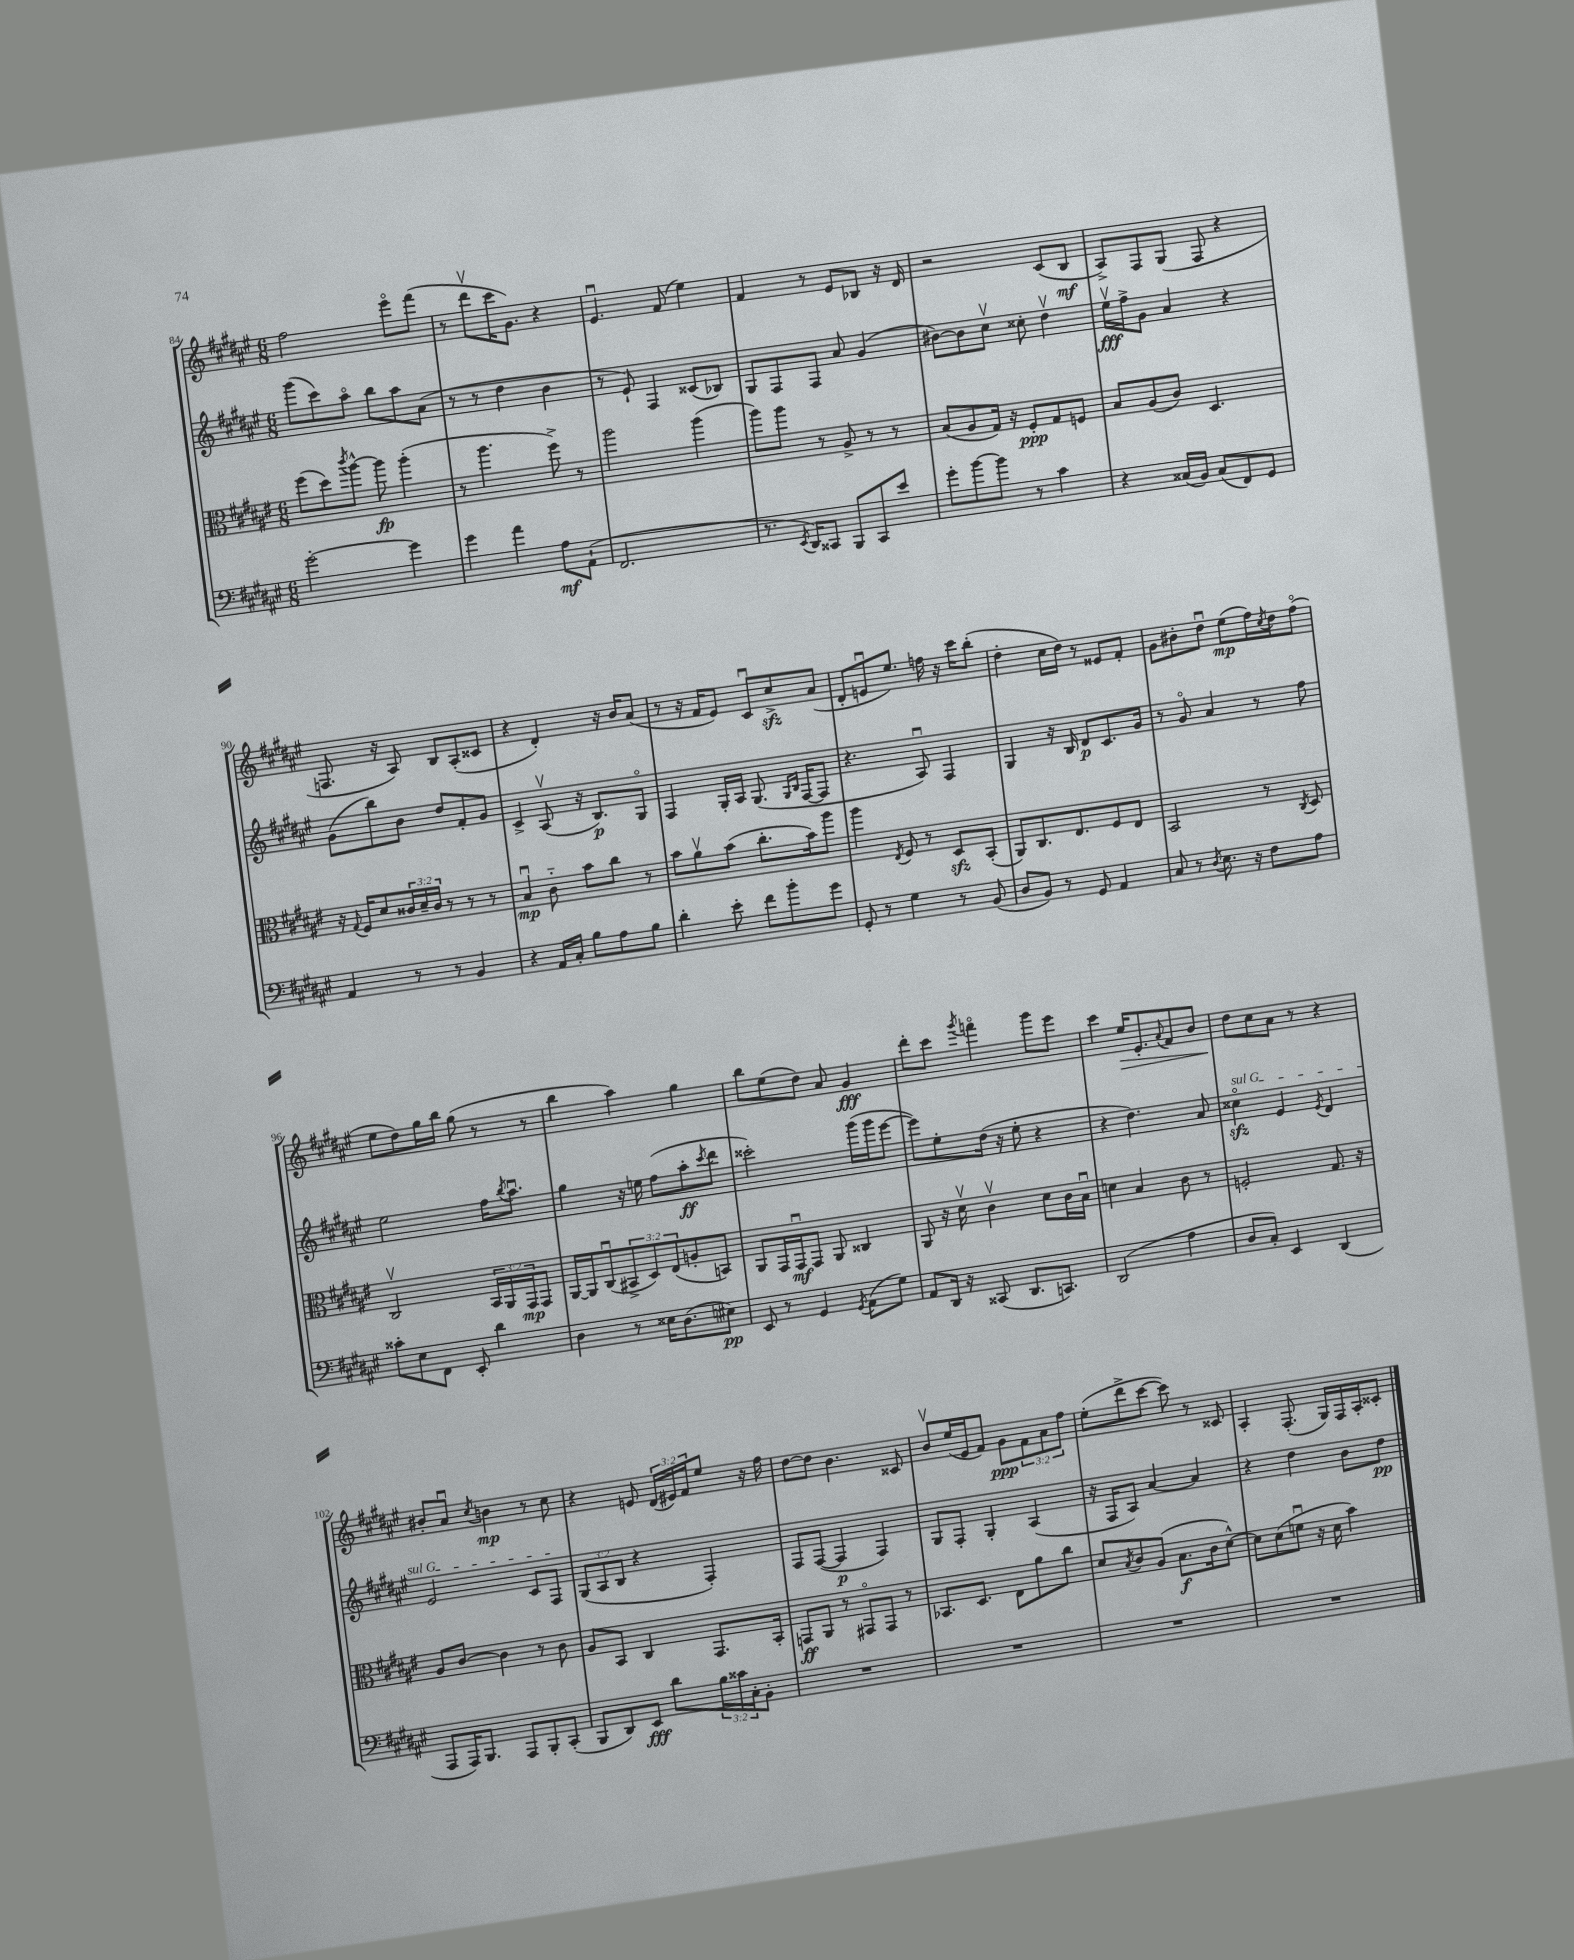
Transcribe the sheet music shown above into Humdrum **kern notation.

**kern	**dynam	**kern	**dynam	**kern	**dynam	**kern	**dynam
*part4	*part4	*part3	*part3	*part2	*part2	*part1	*part1
*staff4	*staff4	*staff3	*staff3	*staff2	*staff2	*staff1	*staff1
*clefF4	*	*clefC3	*	*clefG2	*	*clefG2	*
*k[f#c#g#d#a#e#]	*	*k[f#c#g#d#a#e#]	*	*k[f#c#g#d#a#e#]	*	*k[f#c#g#d#a#e#]	*
*M6/8	*	*M6/8	*	*M6/8	*	*M6/8	*
=84	=84	=84	=84	=84	=84	=84	=84
[2g#'\	.	(8ff#\L	.	(8ggg#\L	.	2ff#\	.
.	.	8dd#\)	.	8ccc#\)	.	.	.
.	.	8qccc#/	.	.	.	.	.
.	.	[8aa#^^\J	.	8aa#\J	.	.	.
.	.	8aa#\]	fp	8bb\L	.	.	.
4g#\]	.	(4aa#'\	.	8aa#\	.	8eee#\L	.
.	.	.	.	(8a#\J	.	(8fff#\J	.
=85	=85	=85	=85	=85	=85	=85	=85
4g#\	.	8r	.	8r	.	8r	.
.	.	4.aa#\	.	8r	.	8ddd#v\L	.
4a#\	.	.	.	4dd#\	.	16ccc#\K	.
.	.	.	.	.	.	8.g#\J)	.
8A#\L	mf	8ff#^\)	.	4b\	.	4r	.
(8AA#`\J	.	8r	.	.	.	.	.
=86	=86	=86	=86	=86	=86	=86	=86
2.FF#/	.	2aa#\	.	8r	.	4.e#u/	.
.	.	.	.	8e#`/)	.	.	.
.	.	.	.	4F#/	.	.	.
.	.	.	.	.	.	(8f#/	.
.	.	(4aa#\	.	(8c##X/L	.	4ee#\)	.
.	.	.	.	8B-X/J)	.	.	.
=87	=87	=87	=87	=87	=87	=87	=87
8.r	.	8aa#\L)	.	8G#/L	.	4f#/	.
.	.	8aa#\J	.	8F#/	.	.	.
8qEE#/	.	.	.	.	.	.	.
16DD#/KL)	.	.	.	.	.	.	.
8CC##X/J	.	8r	.	8F#/J	.	8r	.
8BBB/L	.	8A#^/	.	8a#/	.	8e#/L	.
8CC##/	.	8r	.	(4g#/	.	8B-X/J	.
8e#/J	.	8r	.	.	.	16r	.
.	.	.	.	.	.	16d#/	.
=88	=88	=88	=88	=88	=88	=88	=88
8g#'\L	.	(8B/L	.	[8b#X\L)	.	2r	.
[8b\	.	8A#/	.	8b#\]	.	.	.
8b\J]	.	16G#/Jk)	.	8cc#v\J	.	.	.
.	.	16r	.	.	.	.	.
8r	.	8F#'/L	ppp	8cc##X'\	.	.	.
4c#\	.	8G#/	.	4dd#v\	.	(8c#/L	.
.	.	8Fn/J	.	.	.	8B/J	mf
=89	=89	=89	=89	=89	=89	=89	=89
4r	.	8B/L	.	16ee#v\LL	fff	8A#^/L)	.
.	.	.	.	16ff#^\J	.	.	.
.	.	(8A#/	.	8g#\J	.	8F#/	.
(16C##X/LL	.	8c#/J)	.	4a#/	.	(8G#/J	.
16BB/JJ)	.	.	.	.	.	.	.
(8C##/L	.	4.D#/	.	.	.	8F#/	.
8FF#/)	.	.	.	4r	.	4r	.
8GG#/J	.	.	.	.	.	.	.
!!LO:LB:g=z
=90	=90	=90	=90	=90	=90	=90	=90
4AA#/	.	16r	.	(8g#\L	.	8.Fn/	.
.	.	8qqG#/	.	.	.	.	.
.	.	16F#/KL	.	.	.	.	.
.	.	8d#/	.	8bb\)	.	.	.
.	.	.	.	.	.	16r	.
8r	.	24c##X/L	.	8b\J	.	8A#/)	.
.	.	24d#~/	.	.	.	.	.
.	.	24c##/JJ	.	.	.	.	.
8r	.	8r	.	8dd#/L	.	8B/L	.
4BB/	.	8r	.	8f#'/	.	(8A#'/	.
.	.	8r	.	8g#/J	.	8c##X/J	.
=91	=91	=91	=91	=91	=91	=91	=91
4r	.	4Bu/	mp	4c#^/	.	4r	.
16AA#/LL	.	8c#\	.	(8A#v/	.	4d#'/)	.
16C#'/JJ	.	.	.	.	.	.	.
8B\L	.	8b\L	.	16r	.	.	.
.	.	.	.	8.B/L)	p	.	.
8A#\	.	8cc#\J	.	.	.	16r	.
.	.	.	.	.	.	16b/KL	.
8B\J	.	8r	.	8G#/J	.	(8a#/J	.
=92	=92	=92	=92	=92	=92	=92	=92
4d#'\	.	8b\L	.	4F#/	.	8r	.
.	.	8a#v\	.	.	.	16r	.
.	.	.	.	.	.	16f#/KL	.
8e#'\	.	(8b\J	.	16G#'/LL	.	8e#/J)	.
.	.	.	.	16A#/JJ	.	.	.
8f#\L	.	8.cc#'\L	.	(8.G#/	.	8c#u/L	.
8b'\	.	.	.	.	.	8cc#zz^/	.
.	.	.	.	16qqG#/LL	.	.	.
.	.	.	.	16qqB/JJ	.	.	.
.	.	16b\k)	.	[16F#/KL	.	.	.
8g#\J	.	8aa#\J	.	8F#/J]	.	(8a#/J	.
=93	=93	=93	=93	=93	=93	=93	=93
8GG#'/	.	4aa#\	.	4.r	.	8d#'/L	.
8r	.	.	.	.	.	8enu/	.
.	.	8qE#/	.	.	.	.	.
4G#\	.	8F#/	.	.	.	8.ee#/J)	.
.	.	8r	.	8A#u/)	.	.	.
.	.	.	.	.	.	16ffn\	.
8r	.	8D#zz/L	.	4F#/	.	16r	.
.	.	.	.	.	.	16ccc#\KL	.
(8BB/	.	(8BB'/J	.	.	.	(8bb'\J	.
=94	=94	=94	=94	=94	=94	=94	=94
8D#/L	.	8AA#/L)	.	4G#/	.	4dd#'\	.
8BB/J)	.	8.C#/	.	.	.	.	.
8r	.	.	.	16r	.	16cc#\LL	.
.	.	8.E#/	.	16B/	.	16dd#\JJ)	.
8GG#/	.	.	.	8d#/L	p	8r	.
4AA#/	.	8F#/	.	8.c#/	.	8e##X/L	.
.	.	8E#/J	.	.	.	8f#'/J	.
.	.	.	.	16g#/Jk	.	.	.
=95	=95	=95	=95	=95	=95	=95	=95
8C#/	.	2BB/	.	8r	.	8g#\L	.
8r	.	.	.	8g#/	.	8b#X'\	.
8qD#/	.	.	.	.	.	.	.
8.E#\	.	.	.	4a#/	.	8dd#u\J	.
.	.	.	.	.	.	(8ee#\L	mp
16r	.	.	.	.	.	.	.
8F#\L	.	8r	.	8r	.	16ff#\L)	.
.	.	.	.	.	.	8qcc#/	.
.	.	.	.	.	.	16dd#\J	.
.	.	8qC#/	.	.	.	.	.
8A#\J	.	8D#/	.	8ff#\	.	(8ff#\J	.
!!LO:LB:g=z
=96	=96	=96	=96	=96	=96	=96	=96
8c##X'\L	.	2C#v/	.	2ee#\	.	8ee#\L	.
8E#\	.	.	.	.	.	8dd#\)	.
8FF#\J	.	.	.	.	.	16gg#\L	.
.	.	.	.	.	.	16bb\JJ	.
8EE#'/	.	.	.	.	.	(8gg#\	.
4d#\	.	24BB/LL	.	16ff#\KL	.	8r	.
.	.	24AA#/	.	.	.	.	.
.	.	.	.	8qbb/	.	.	.
.	.	.	.	8.aa#u\J	.	.	.
.	.	24GG#/J	mp	.	.	.	.
.	.	8GG#/J	.	.	.	8r	.
=97	=97	=97	=97	=97	=97	=97	=97
4D#\	.	[16AA#/LL	.	4gg#\	.	4bb\	.
.	.	16AA#/J]	.	.	.	.	.
.	.	(8C#u/	.	.	.	.	.
8r	.	12BB#X^/	.	16r	.	4aa#\)	.
.	.	.	.	16een\	.	.	.
.	.	12D#/)	.	.	.	.	.
16E##X\KL	.	.	.	(8ff#\L	.	.	.
.	.	(12E#/	.	.	.	.	.
(8.D#\	.	.	.	.	.	.	.
.	.	8An'/	.	8aa#'\	ff	4gg#\	.
.	.	.	.	8qccc#/	.	.	.
8E#X\J)	pp	8BBn/J)	.	8ddd#\J	.	.	.
=98	=98	=98	=98	=98	=98	=98	=98
8EE#/	.	8AA#/L	.	2ccc##X'\)	.	8bb\L	.
8r	.	16GG#/L	.	.	.	(8ee#\	.
.	.	16GG#u/J	mf	.	.	.	.
4GG#/	.	8GG#/J	.	.	.	8dd#\J)	.
.	.	8AA#/	.	.	.	8a#/	.
8qGG#/	.	.	.	.	.	.	.
(8AA#\L	.	4C##X/	.	(16ggg#\LL	.	4g#/	fff
.	.	.	.	16ggg#\J	.	.	.
8G#\J)	.	.	.	[8eee#\J	.	.	.
=99	=99	=99	=99	=99	=99	=99	=99
8AA#/L	.	8AA#/	.	8eee#\L])	.	8ddd#'\L	.
16DD#/Jk	.	16r	.	8ee#'\	.	8ccc#\J	.
16r	.	16d#v\	.	.	.	.	.
.	.	.	.	.	.	8qggg#/	.
(8CC##X/	.	4c#v\	.	(16dd#\Jk	.	4fffn\	.
.	.	.	.	16r	.	.	.
8.DD#/L	.	.	.	8ee#'\	.	.	.
.	.	8d#\L	.	4r	.	8ggg#\L	.
8.CCn/J)	.	.	.	.	.	.	.
.	.	16c#\L	.	.	.	8eee#\J	.
.	.	16Bu\JJ	.	.	.	.	.
=100	=100	=100	=100	=100	=100	=100	=100
(2DD#/	.	4dn\	.	4r	.	4ccc#\	.
!	!	!	!	!	!	!	!LO:HP:b
.	.	4B/	.	4.dd#\)	.	16ee#/KL	>
.	.	.	.	.	.	8.e#'/	.
.	.	.	.	.	.	8qqa#/	.
4A#\	.	8c#\	.	.	.	8f#/	.
.	.	8r	.	8a#/	.	8b/J	.
=101	=101	=101	=101	=101	=101	=101	=101
!	!	!	!	!LO:TX:a:i:t=sul G	!	!	!
8D#/L	.	2Fn'/	.	4cc##Xzz\	.	8dd#\L	.
8C#'/J)	.	.	.	.	.	8cc#\	]
4EE#/	.	.	.	4e#/	.	8a#\J	.
.	.	.	.	.	.	8r	.
.	.	.	.	8qe#/	.	.	.
(4DD#/	.	8.G#/	.	4d#/	.	4r	.
.	.	16r	.	.	.	.	.
!!LO:LB:g=z
=102	=102	=102	=102	=102	=102	=102	=102
8AAA#/L	.	8A#/L	.	2e#/	.	8b#X'/L	.
16AAA#/K)	.	[8c#/J	.	.	.	8a#u/J	.
8.BBB/J	.	.	.	.	.	.	.
.	.	.	.	.	.	8qcc#/	.
.	.	4c#\]	.	.	.	4bn\	mp
8AAA#/L	.	.	.	.	.	.	.
8BBB'/	.	8r	.	8c#/L	.	8r	.
(8CC#'/J	.	8c#\	.	8F#/J	.	8cc#\	.
=103	=103	=103	=103	=103	=103	=103	=103
8BBB/L	.	8A#/L	.	(12G#/L	.	4r	.
.	.	.	.	12A#/	.	.	.
8DD#/)	.	8BB/J	.	.	.	.	.
.	.	.	.	12B/J	.	.	.
8EE#/J	fff	4C#/	.	4r	.	8en/	.
8d#\L	.	.	.	.	.	(24d#/LL	.
.	.	.	.	.	.	24e#X/)	.
.	.	.	.	.	.	24f#/J	.
24B\L	.	8.GG#/L	.	4F#'/)	.	8ee#/J	.
24c##X\	.	.	.	.	.	.	.
24C#'\J	.	.	.	.	.	.	.
8BB'\J	.	.	.	.	.	16r	.
.	.	16BB'/Jk	.	.	.	16ff#\	.
=104	=104	=104	=104	=104	=104	=104	=104
2.r	.	8GGn/L	ff	8F#/L	.	[8dd#\L	.
.	.	8AA#/J	.	([8F#/J	.	8dd#\J]	.
.	.	8r	.	4F#/]	p	4.b\	.
.	.	8GG#X/L	.	.	.	.	.
.	.	8GG#/J	.	4F#/)	.	.	.
.	.	8r	.	.	.	8c##X/	.
=105	=105	=105	=105	=105	=105	=105	=105
2.r	.	8.BB-X/L	.	8G#/L	.	8bv/L	.
.	.	.	.	8F#'/J	.	(16ee#/L	.
.	.	8.D#/J	.	.	.	16e#/J	.
.	.	.	.	4G#'/	.	8f#/J)	.
.	.	8E#\L	.	.	.	8g#\L	ppp
.	.	8a#\	.	(4A#/	.	12f#\	.
.	.	.	.	.	.	12a#\	.
.	.	8cc#\J	.	.	.	.	.
.	.	.	.	.	.	12ff#\J	.
=106	=106	=106	=106	=106	=106	=106	=106
2.r	.	8d#/L	.	16r	.	(8ee#'\L	.
.	.	.	.	16F#/KL	.	.	.
.	.	8qB/	.	.	.	.	.
.	.	8c#/	.	8A#/J)	.	8ddd#^\	.
.	.	(8A#/J	.	[4a#/	.	[8ccc#\J	.
.	.	8.B\L	f	.	.	8ccc#\])	.
.	.	.	.	4a#/]	.	8r	.
.	.	16c#\k	.	.	.	.	.
.	.	[8d#^^\J)	.	.	.	8c##X/	.
=107	=107	=107	=107	=107	=107	=107	=107
2.r	.	8d#\L]	.	4r	.	4A#'/	.
.	.	(8d#\	.	.	.	.	.
.	.	8fnu\J	.	4dd#\	.	(8.F#'/	.
.	.	16r	.	.	.	.	.
.	.	16d#\	.	.	.	16G#/LL)	.
.	.	4b\)	.	8b\L	.	16F#/	.
.	.	.	.	.	.	16A#'/J	.
.	.	.	.	8dd#\J	pp	8c##X'/J	.
==	==	==	==	==	==	==	==
*-	*-	*-	*-	*-	*-	*-	*-
